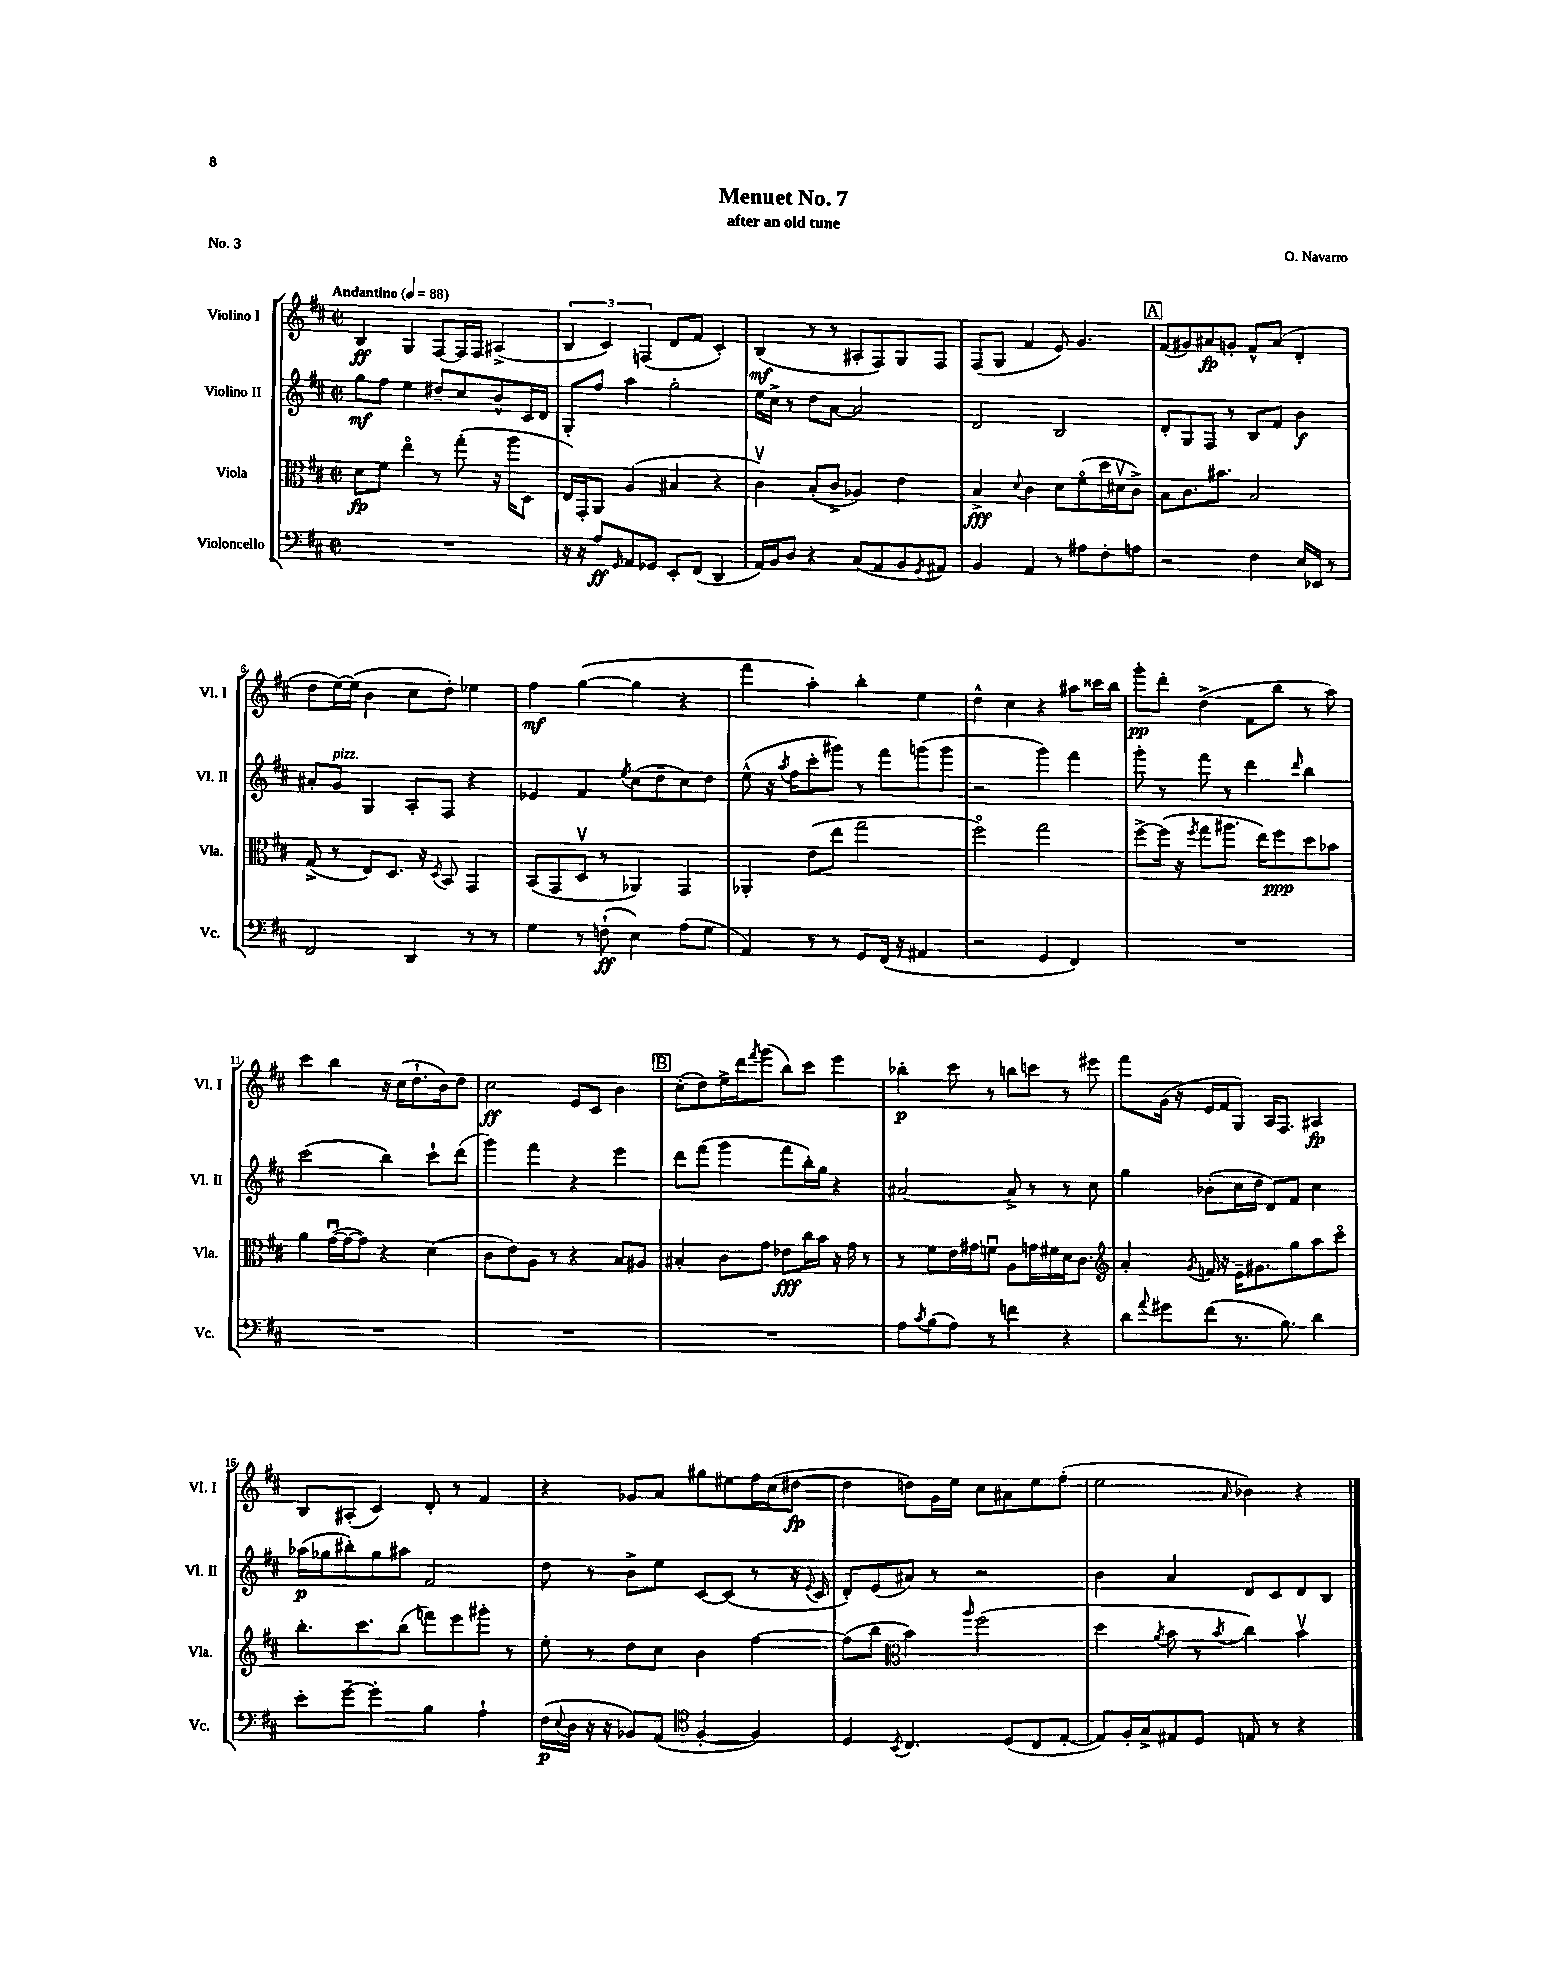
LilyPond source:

\header { title = "Menuet No. 7" composer = "O. Navarro" subtitle = "after an old tune" piece = "No. 3" }
<<
\new StaffGroup <<
\new Staff = "s0" \with { instrumentName = "Violino I" shortInstrumentName = "Vl. I" } {
    \clef treble \key d \major \defaultTimeSignature \time 2/2 \tempo "Andantino" 4 = 88
    b4\ff g4 fis8~ fis16 fis16 ais4->( |
    \tuplet 3/2 { b4 cis'4) f4( } d'8 fis'8 cis'4-.) |
    b4\mf( r8 r8 ais8-. fis8) g8 fis8 |
    fis8( g8 fis'4 e'8) g'4. |
    \mark \markup { \box "A" } fis'8( gis'8) ais'8\fp g'8-. fis'8-^ ais'8( d'4-. |
    d''8 e''16~) e''16( b'4 cis''8 d''8-.) ees''4 |
    fis''4\mf g''4~( g''4 r4 |
    fis'''4 a''4-.) b''4-. e''4 |
    d''4-^ cis''4 r4 ais''8 cisis'''16 b''16 |
    g'''8-.\pp d'''8-. d''4->( fis'8 b''8 r8 a''8) |
    cis'''4 b''4 r16 cis''16( d''8.-! b'16) d''8 |
    cis''2\ff e'8 cis'8 b'4 |
    \mark \markup { \box "B" } cis''8-.( d''8) e''16-> d'''16 \acciaccatura { fis'''8 } g'''8( b''8) cis'''8 e'''4 |
    bes''4-.\p cis'''8 r8 b''8 c'''8 r8 eis'''8 |
    fis'''8 g'16( r16 e'16 fis'16 g8) a16 fis8. ais4\fp |
    b8 ais8-.( cis'4) d'8-. r8 fis'4 |
    r4 ges'8 a'8 gis''8 eis''8 fis''16 cis''16( dis''8~\fp |
    dis''4 d''8) g'16 e''16 cis''8 ais'8 e''8 fis''8-.( |
    e''2 \grace { a'16 } bes'4) r4 \bar "|." |
}
\new Staff = "s1" \with { instrumentName = "Violino II" shortInstrumentName = "Vl. II" } {
    \clef treble \key d \major \defaultTimeSignature \time 2/2
    g''8\mf fis''8 e''4 dis''8-- cis''8 b'8-^ cis'16 d'16 |
    g8-. fis''8 a''4 g''2-. |
    e''16 cis''16-> r8 d''8 a'8~ a'2 |
    d'2 b2 |
    \mark \markup { \box "A" } d'8-. g8 fis8 r8 b8 fis'8 b'4\f |
    ais'8-. g'8^\markup { \italic "pizz." } g4 a8-. fis8 r4 |
    ees'4 fis'4 \acciaccatura { e''8 } cis''8( d''8-- cis''8) d''8 |
    e''8-^( r16 \acciaccatura { a''8 } fis''16 cis'''8-. gis'''8) r8 fis'''8 g'''8( g'''8 |
    r2 g'''4) fis'''4 |
    g'''8-. r8 fis'''8 r8 d'''4 \grace { d'''16 } b''4 |
    cis'''2( b''4) cis'''8-! d'''8( |
    g'''4) fis'''4 r4 e'''4 |
    \mark \markup { \box "B" } d'''8 fis'''8( g'''4 fis'''8 b''16-.) g''16 r4 |
    ais'2~ ais'8-> r8 r8 cis''8 |
    g''4 bes'8-.( cis''16 d''16 d'8) fis'8 cis''4 |
    aes''16\p( ges''16 bis''8-.) ges''8 ais''8 fis'2 |
    d''8 r8 b'8-> e''8 cis'8~ cis'8( r8 r16 \appoggiatura { e'8 } cis'16 |
    d'8-.) e'8( ais'8) r8 r2 |
    b'4 a'4 d'8 cis'8 d'8 b8 \bar "|." |
}
\new Staff = "s2" \with { instrumentName = "Viola" shortInstrumentName = "Vla." } {
    \clef alto \key d \major \defaultTimeSignature \time 2/2
    d'8\fp fis'8 e''4\flageolet r8 g''8-.( r16 a''16 d8 |
    e16) g,16-. a,8 a4( bis4 r4 |
    cis'4\upbow) b8-.( cis'8-> aes4) e'4 |
    b4->\fff \appoggiatura { d'8 } cis'4 d'8 fis'8\flageolet( d''16 dis'16\upbow cis'8->) |
    \mark \markup { \box "A" } b8 cis'8. bis'8. b2 |
    g8->( r8 e8) d8. r16 \acciaccatura { d8 } b,8 g,4 |
    b,8( g,8 d8\upbow r8 aes,4) g,4 |
    aes,4-. e'8( e''8 g''2 |
    fis''2\flageolet) g''2 |
    fis''8~-> fis''16( r16 \acciaccatura { fis''8 } g''8 ais''8. e''16) fis''8\ppp d''8 bes'8 |
    a'4 g'16~\downbow( g'16~ g'8) r4 d'4( |
    cis'8 e'8) a8 r8 r4 b8 ais8 |
    \mark \markup { \box "B" } bis4-. cis'8 g'8 ees'8\fff cis''16 b'16 r16 g'16 r8 |
    r8 fis'8 e'16 gis'16 f'8\downbow a8 g'16 fis'16 d'16 cis'8. |
    \clef treble a'4-. \acciaccatura { g'8 } f'16 r16 e'16-- gis'8. g''8 a''8 cis'''8\flageolet |
    b''8.-. cis'''8. b''8( f'''8) e'''8 gis'''8-. r8 |
    e''8-. r8 d''8 cis''8 b'4 fis''4~ |
    fis''8( b''8 \clef alto b'4) \grace { a''16 } fis''2( |
    d''4 \acciaccatura { a'8 } b'8 r8 \acciaccatura { b'8 } cis''4) b'4\upbow \bar "|." |
}
\new Staff = "s3" \with { instrumentName = "Violoncello" shortInstrumentName = "Vc." } {
    \clef bass \key d \major \defaultTimeSignature \time 2/2
    R1 |
    r16 r16 a8\ff \grace { g,16 } a,8 ges,8 e,8-. fis,8( d,4 |
    a,16) b,16 d8 r4 cis8( a,8 b,8 \acciaccatura { g,8 } ais,8) |
    b,4 a,4 r8 ais8 fis8-. a8 |
    \mark \markup { \box "A" } r2 fis4 e16 ees,16 r8 |
    fis,2 d,4 r8 r8 |
    g4 r8 f8-!\ff( e4) a8( g8 |
    a,4) r8 r8 g,8 fis,16( r16 ais,4 |
    r2 g,4 fis,4) |
    R1 |
    R1 |
    R1 |
    \mark \markup { \box "B" } R1 |
    a8 \acciaccatura { cis'8 } b8( a8) r8 f'4 r4 |
    d'8 \appoggiatura { a'8 } gis'8 fis'8( r8. b8.) d'4 |
    e'8-. g'8~-- g'4-. b4 a4-! |
    fis16\p( \appoggiatura { e8 } d16 r16 r16 bes,8) a,8( \clef tenor fis4~-. fis4) |
    d4 \acciaccatura { b,8 } cis4. d8( cis8 e8~-. |
    e8) fis16-. g16-> eis8 d8 e8 r8 r4 \bar "|." |
}
>>
>>
